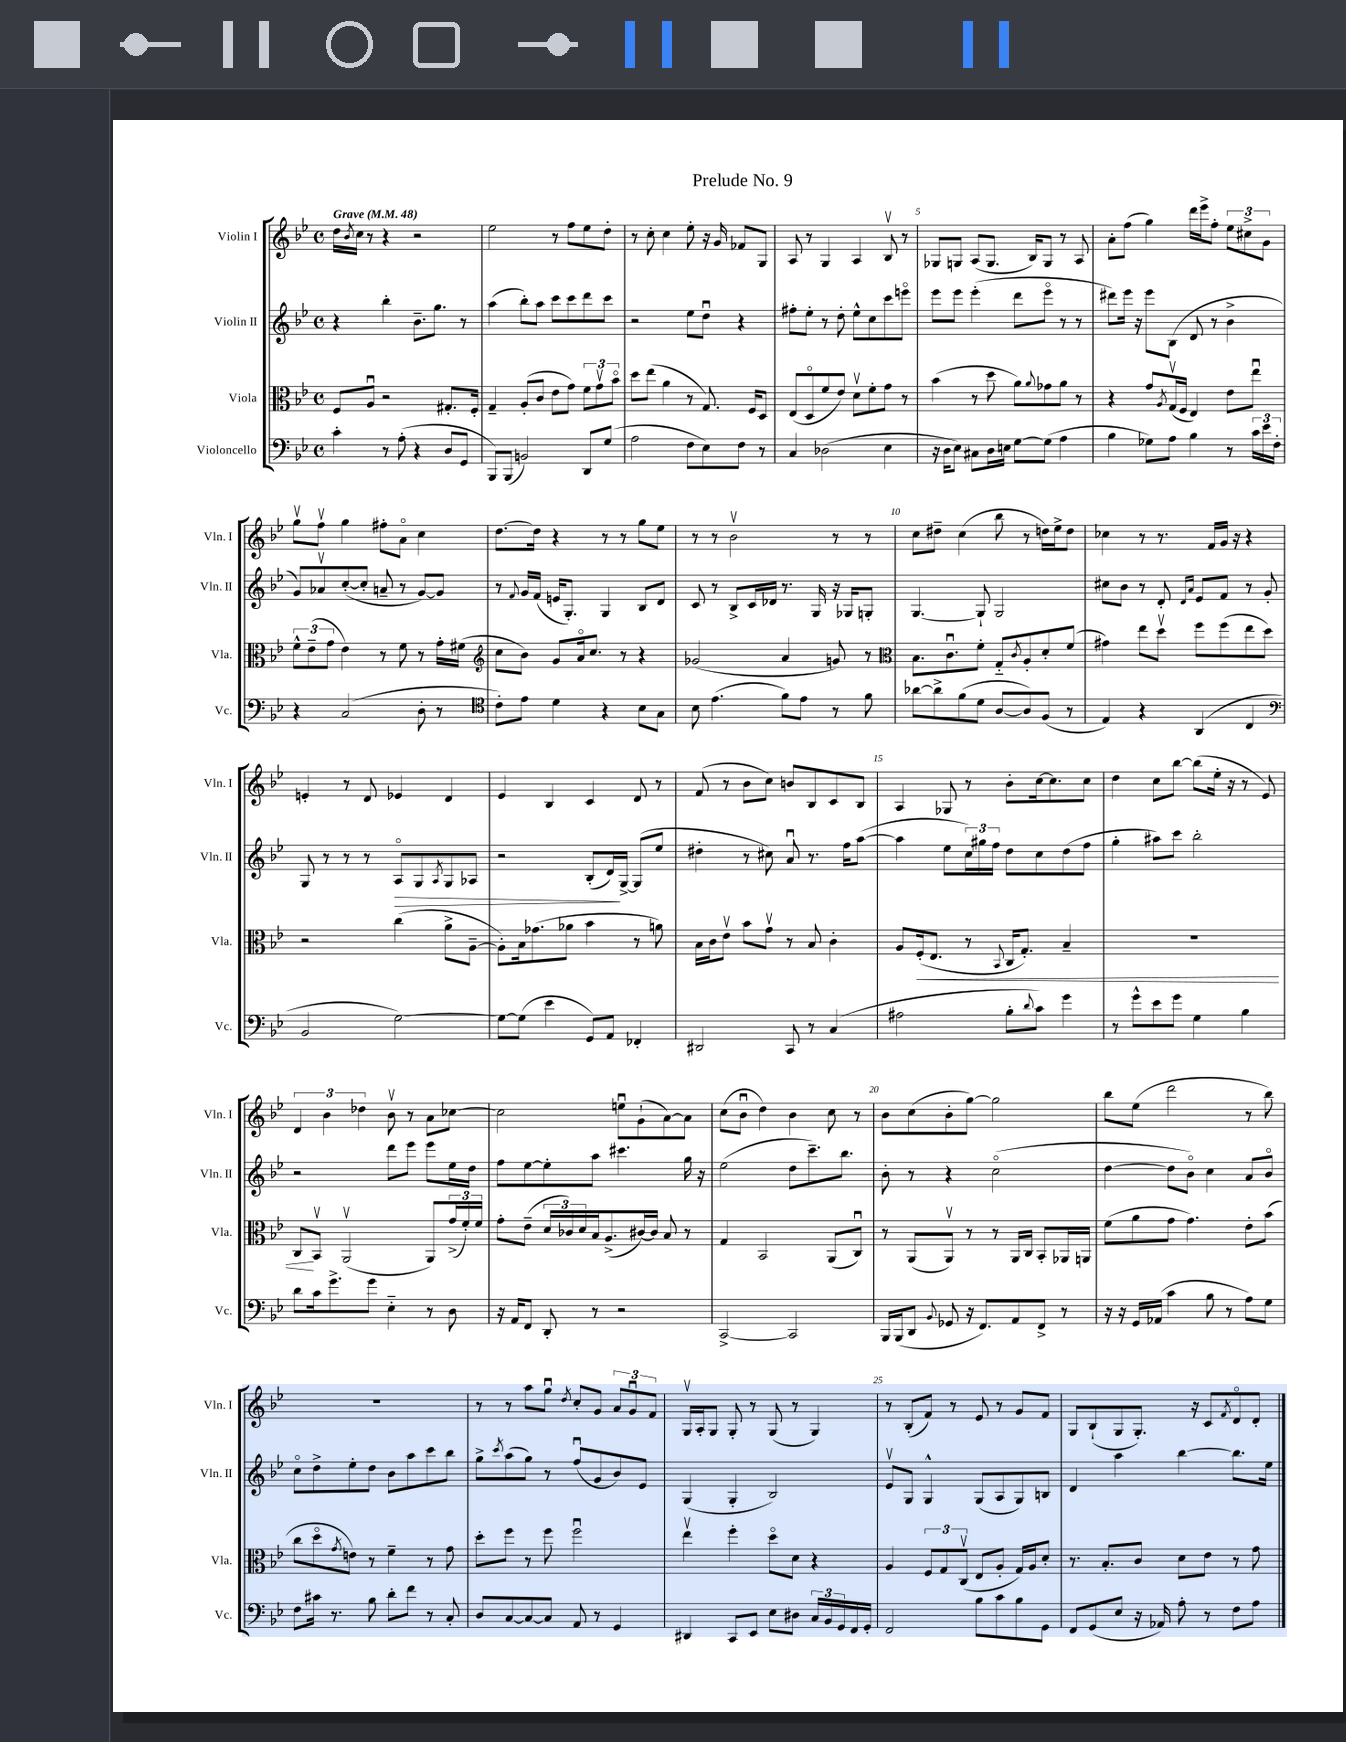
\header { title = "Prelude No. 9" }
<<
\new StaffGroup <<
\new Staff = "s0" \with { instrumentName = "Violin I" shortInstrumentName = "Vln. I" } {
    \clef treble \key bes \major \defaultTimeSignature \time 4/4 \tempo "Grave" 4 = 48
    d''16 \acciaccatura { bes'8 } c''16 r8 r4 r2 |
    ees''2 r8 f''8 ees''8 d''8-. |
    r8 c''8-. c''4 ees''8-. r16 g'16 fes'8 g8 |
    a8 r8 g4 a4 bes8\upbow r8 |
    ges8 g8 a8( g8. bes16) g8 r8 a8 |
    a'8-. f''8( g''4) d'''16 ees'''16-> f''8-. \tuplet 3/2 { ees''8 cis''8-> g'8 } |
    g''8\upbow f''8\upbow g''4 fis''8-. a'8\flageolet c''4 |
    d''8.~ d''16 r4 r8 r8 g''8 ees''8 |
    r8 r8 bes'2\upbow r8 r8 |
    c''8 dis''8-- c''4( bes''8 r8 d''16) ees''16-> d''8 |
    ces''4 r8 r8. f'16 g'16 r16 r4 |
    e'4-. r8 d'8 ees'4 d'4 |
    ees'4 bes4 c'4 d'8 r8 |
    f'8( r8 bes'8 c''8) b'8 bes8 c'8 bes8 |
    a4 ges8 r8 bes'8-. c''16~ c''8. c''8 |
    d''4 c''8 bes''8~ bes''8( ees''16-. r16 r8 ees'8) |
    \tuplet 3/2 { d'4 bes'4 des''4 } bes'8\upbow r8 a'8 ces''8~ |
    ces''2 e''8\downbow g'8-!( a'8~) a'8 |
    c''8( bes'8\downbow d''4) bes'4 c''8 r8 |
    bes'8 c''8( bes'8-. g''8~) g''2 |
    bes''8 ees''8( d'''2 r8 bes''8) |
    R1 |
    r8 r8 a''8 g''8\downbow \acciaccatura { d''8 } c''8-. g'8 \tuplet 3/2 { a'8 g'8\downbow f'8 } |
    g16\upbow a16-. g8 g8-. r8 g8( r8 g4) |
    r8 bes8-.( f'8) r8 ees'8 r8 g'8 f'8 |
    g8 bes8-!( g8 g8.-.) r16 c'8 \acciaccatura { f'8 } d'8\flageolet d'8-. \bar "|." |
}
\new Staff = "s1" \with { instrumentName = "Violin II" shortInstrumentName = "Vln. II" } {
    \clef treble \key bes \major \defaultTimeSignature \time 4/4
    r4 bes''4-. bes'8.-- g''8. r8 |
    a''4( bes''8-.) a''8 c'''8 c'''8 d'''8 c'''8 |
    r2 ees''8 d''8\downbow r4 |
    fis''8-. ees''8-. r8 d''8-. ees''8-^ c''8 c'''8 e'''8\flageolet |
    ees'''8 ees'''8 ees'''4-.( d'''8 ees'''8\flageolet r8 r8 |
    dis'''8) ees'''16 r16 ees'''8 bes8( d'8 r8 bes'4-> |
    g'8) aes'8\upbow c''8~-.( c''8-. a'8-- r8 g'8~) g'8 |
    r8 \appoggiatura { f'8 } g'16 f'16( e'16 g8.-.) g4 bes8 d'8 |
    c'8 r8 bes8-> c'16 des'16 r8. g16 r16 ges16 g8-. |
    g4.~ g8-! g2 |
    cis''8 bes'8 r8 d'8-. \grace { d'16 a'16 } ees'8 f'8 r8 g'8-. |
    g8 r8 r8 r8 a8\flageolet\> g8 \acciaccatura { a8 } g8 aes8 |
    r2 bes8-.( d'16\!) g16~-> g8( ees''8 |
    dis''4-. r8 cis''8) a'8\downbow r8. f''16 a''8~( |
    a''4 ees''8 \tuplet 3/2 { c''16) gis''16 f''16 } d''8 c''8 d''8( f''8 |
    g''4-. ais''8) c'''8 bes''2-. |
    r2 d'''8 ees'''8 ees'''8 ees''16 d''16 |
    f''8 ees''8~ ees''8-. a''8 cis'''4. g''16 r16 |
    ees''2( d''8 c'''8.--) bes''8. |
    bes'8-. r8 r4 c''2\flageolet( |
    d''4~ d''8 bes'8\flageolet) c''4 a'8 bes'8\flageolet |
    c''8\flageolet d''8-> ees''8-. d''8 bes'8 a''8 c'''8 bes''8 |
    g''8-> \acciaccatura { c'''8 } a''8( g''8) r8 f''8\downbow( g'8 bes'8) ees'8 |
    g4( g4-. bes2) |
    ees'8\upbow g8 g4-^ g8( a8 g8) b8 |
    d'4 a''4 bes''4~ bes''8. ees''16 \bar "|." |
}
\new Staff = "s2" \with { instrumentName = "Viola" shortInstrumentName = "Vla." } {
    \clef alto \key bes \major \defaultTimeSignature \time 4/4
    f8 a8\downbow r2 gis8.-. f16-. |
    g4-- a8-.( c'8 ees'8 g'8) \tuplet 3/2 { f'8 g'8\upbow bes'8\flageolet } |
    d''8 ees''8( a'4 r8 g8.) f16 d8 |
    ees8( d8\flageolet f'8 ees'8) d'8\upbow f'8-. g'8 r8 |
    bes'4( r8 d''8 a'8) \appoggiatura { a'8 } ges'8 a'8 r8 |
    r4 g'8 \acciaccatura { a8 } g16\upbow( f16 ees4) ees'8 ees''8\downbow |
    \tuplet 3/2 { f'8-^ ees'8--( g'8 } ees'4) r8 f'8 r8 g'16-. fis'16( |
    \clef treble c''8 bes'8) g'8 a'16\flageolet c''8. r8 r4 |
    ges'2( a'4 g'8) r8 |
    \clef alto bes8. c'8.\downbow f'8-. g8-_ \acciaccatura { c'8 } a8-. d'8-. f'8( |
    gis'4) ees''8 d''8\upbow f''8 f''8( ees''8 d''8) |
    r2 c''4( a'8-> a8~-- |
    a8-.) bes16 ges'8.( aes'8 bes'4 r8 a'8) |
    bes16 c'16 ees'8\upbow bes'8 g'8\upbow r8 bes8 c'4-. |
    a8 f16-.\<( ees8. r8 \appoggiatura { bes,8 } c16 g8.-.) bes4-- |
    r1 |
    c8\! bes,8\upbow a,2\upbow( a,8) \tuplet 3/2 { g'16->( f'16-.) f'16 } |
    g'8-. ees'8--( \tuplet 3/2 { d'16 ces'16) d'16 } bes16 a8.->( cis'16~) cis'16 bes8 r8 |
    g4 bes,2 a,8( c8\downbow) |
    r8 a,8( a,8\upbow) r8 r8 a,16 c16 bes,8-. aes,16 a,16 |
    f'8( a'8 g'8 g'4.) ees'8-. bes'8( |
    c''8 d''8\flageolet \acciaccatura { g'8 } e'8) r8 f'4-- r8 g'8 |
    d''8-. f''8 r8 f''8 f''2\downbow |
    ees''4\upbow f''4-. d''8\flageolet d'8 r4 |
    a4 \tuplet 3/2 { f8 g8 c8\upbow( } ees8 a8-. g16) a16 d'8-. |
    r8. bes8.-. c'8 d'8 ees'8 r8 g'8 \bar "|." |
}
\new Staff = "s3" \with { instrumentName = "Violoncello" shortInstrumentName = "Vc." } {
    \clef bass \key bes \major \defaultTimeSignature \time 4/4
    c'4-. r8 a8-.( r4 d8 g,8 |
    bes,,8) bes,,8( b,2) d,8 g8( |
    a2 f8 ees8) f8 r8 |
    c4 des2( ees4 |
    r16 d16 ees8) cis8 d16 e16 g8~ g8( a4 |
    bes4 ges8) a8 bes4 r8 \tuplet 3/2 { c'16 ees'16 f16-. } |
    r4 c2( d8-. r8 |
    \clef tenor c'8-.) ees'8 d'4 r4 bes8 g8 |
    bes8 ees'4.( f'8) ees'8 r8 f'8 |
    aes'8~ aes'8-> f'8( d'8 a8~ a8) f8( r8 |
    ees4) r4 a,4( c4 |
    \clef bass bes,2 g2~) |
    g8~ g8( ees'4 g,8) a,8 fes,4-. |
    dis,2 c,8 r8 c4( |
    ais2 bes8-. \appoggiatura { d'8 } c'8) g'4 |
    r8 g'8-^ ees'8 g'8 g4 bes4 |
    d'8 c'16 g'8.-> g'8 ees4-_ r8 d8 |
    r16 a,16 f,8 d,8-. r8 r2 |
    c,2~-> c,2 |
    bes,,16 bes,,16( d,8 \appoggiatura { bes,8 } ges,8 r16 f,8.) a,8 f,8-> r8 |
    r16 r16 g,16 aes,16( c'4 bes8 r8 a8) g8 |
    f8 cis'16 r8. bes8 d'8-. f'8 r8 c8-. |
    d8 c8~ c8~ c8 a,8 r8 g,4 |
    dis,4 c,8 ees,8 ees8 dis8 \tuplet 3/2 { c16 bes,16 g,16 } f,16 g,16-. |
    f,2 bes8 c'8 bes8 g,8 |
    f,8 g,8( ees8 r16 aes,16) a8-. r8 f8 a8 \bar "|." |
}
>>
>>
\layout { \context { \Score \override BarNumber.break-visibility = ##(#f #t #t) barNumberVisibility = #(every-nth-bar-number-visible 5) } }
